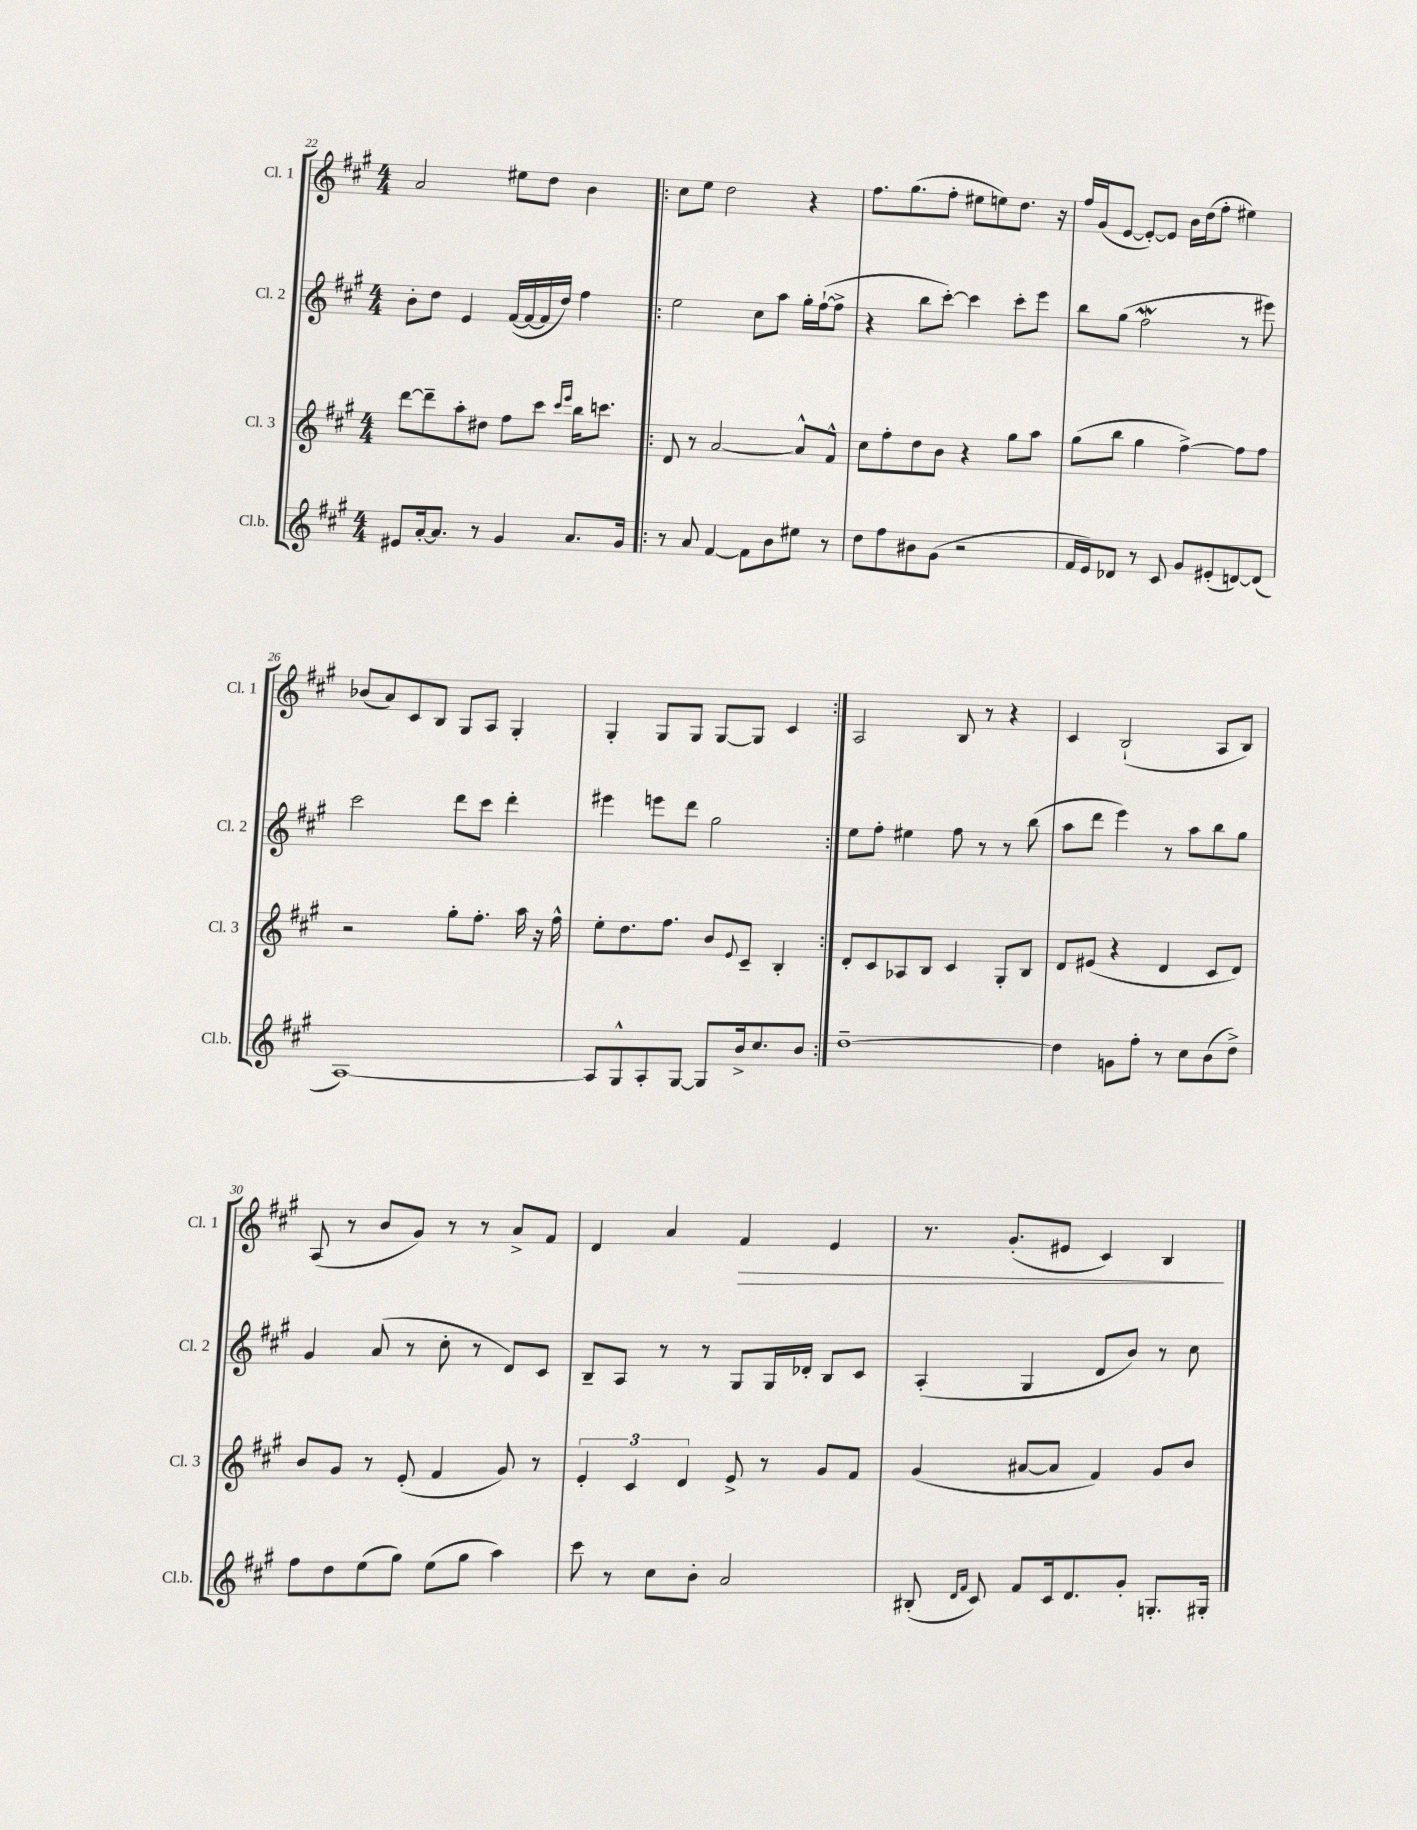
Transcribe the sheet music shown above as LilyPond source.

<<
\new StaffGroup <<
\new Staff = "s0" \with { instrumentName = "Cl. 1" shortInstrumentName = "Cl. 1" } {
    \clef treble \key a \major \numericTimeSignature \time 4/4
    a'2 eis''8 d''8 b'4 |
    \repeat volta 2 { cis''8 e''8 d''2 r4 |
    fis''8. gis''8.( fis''8-. eis''8 e''8) d''8. r16 |
    fis''16 gis'16( e'8~ e'8~-.) e'8 b'16 d''16( fis''8-. eis''4) |
    bes'8( a'8) cis'8 b8 gis8 a8 gis4-. |
    gis4-. gis8 gis8 gis8~ gis8 cis'4 | }
    a2 b8 r8 r4 |
    cis'4 b2-!( a8 b8) |
    a8( r8 b'8 gis'8) r8 r8 a'8-> fis'8 |
    d'4 a'4 fis'4\> e'4 |
    r8. gis'8.-.( eis'8 cis'4) b4\! \bar "|." |
}
\new Staff = "s1" \with { instrumentName = "Cl. 2" shortInstrumentName = "Cl. 2" } {
    \clef treble \key a \major \numericTimeSignature \time 4/4
    b'8-. d''8 e'4 fis'16~( fis'16~ fis'16 d''16) fis''4 |
    \repeat volta 2 { e''2 cis''8 a''8 gis''16-. fis''16~-!( fis''8-> |
    r4 b''8 cis'''8~-.) cis'''4 cis'''8-. e'''8 |
    b''8 gis''8( fis''2\mordent r8 eis'''8) |
    cis'''2 d'''8 cis'''8 d'''4-. |
    eis'''4 e'''8 d'''8 gis''2 | }
    e''8 fis''8-. eis''4 fis''8 r8 r8 b''8( |
    a''8 d'''8 e'''4) r8 a''8 b''8 gis''8 |
    gis'4 a'8( r8 cis''8-. r8 d'8) cis'8 |
    b8-- a8 r8 r8 gis8 gis16 des'16-. b8 cis'8 |
    a4-.( gis4 d'8 b'8) r8 cis''8 \bar "|." |
}
\new Staff = "s2" \with { instrumentName = "Cl. 3" shortInstrumentName = "Cl. 3" } {
    \clef treble \key a \major \numericTimeSignature \time 4/4
    d'''8~ d'''8-- a''8-. dis''8 fis''8 cis'''8 \grace { cis'''16 e'''16 } b''16 c'''8. |
    \repeat volta 2 { d'8 r8 a'2~ a'8-^ fis'8-^ |
    cis''8 fis''8-. d''8 b'8 r4 gis''8 a''8 |
    gis''8( b''8 gis''4 fis''4~->) fis''8 fis''8 |
    r2 gis''8-. fis''8.-. a''16 r16 fis''16-^ |
    e''8-. d''8. fis''8. b'8 \appoggiatura { e'8 } cis'8-- b4-. | }
    d'8-. cis'8 aes8 b8 cis'4 gis8-. b8 |
    d'8 eis'8( r4 d'4 cis'8 d'8) |
    b'8 gis'8 r8 e'8-.( fis'4 gis'8) r8 |
    \tuplet 3/2 { e'4-. cis'4 d'4 } e'8-> r8 gis'8 fis'8 |
    gis'4( ais'8~ ais'8 fis'4) gis'8 b'8 \bar "|." |
}
\new Staff = "s3" \with { instrumentName = "Cl.b." shortInstrumentName = "Cl.b." } {
    \clef treble \key a \major \numericTimeSignature \time 4/4
    eis'8 a'16~-. a'8. r8 gis'4 a'8. gis'16 |
    \repeat volta 2 { r8 a'8 fis'4~ fis'8 b'8 eis''8 r8 |
    d''8 fis''8 bis'8 gis'8( r2 |
    fis'16 e'16) des'8 r8 cis'8 gis'8 eis'8-.( d'8~) d'8( |
    a1~) |
    a8 gis8-^ a8-. gis8~ gis8 b'16-> cis''8. b'8 | }
    d''1~-- |
    d''4 g'8 fis''8-. r8 cis''8 b'8( d''8->) |
    fis''8 d''8 e''8( gis''8) e''8( gis''8 a''4) |
    cis'''8 r8 cis''8 b'8-. a'2 |
    bis8-.( \grace { d'16 fis'16 } cis'8) fis'8 cis'16 d'8. gis'8-. g8.-. gis16-. \bar "|." |
}
>>
>>
\layout { \context { \Score currentBarNumber = #22 } }
